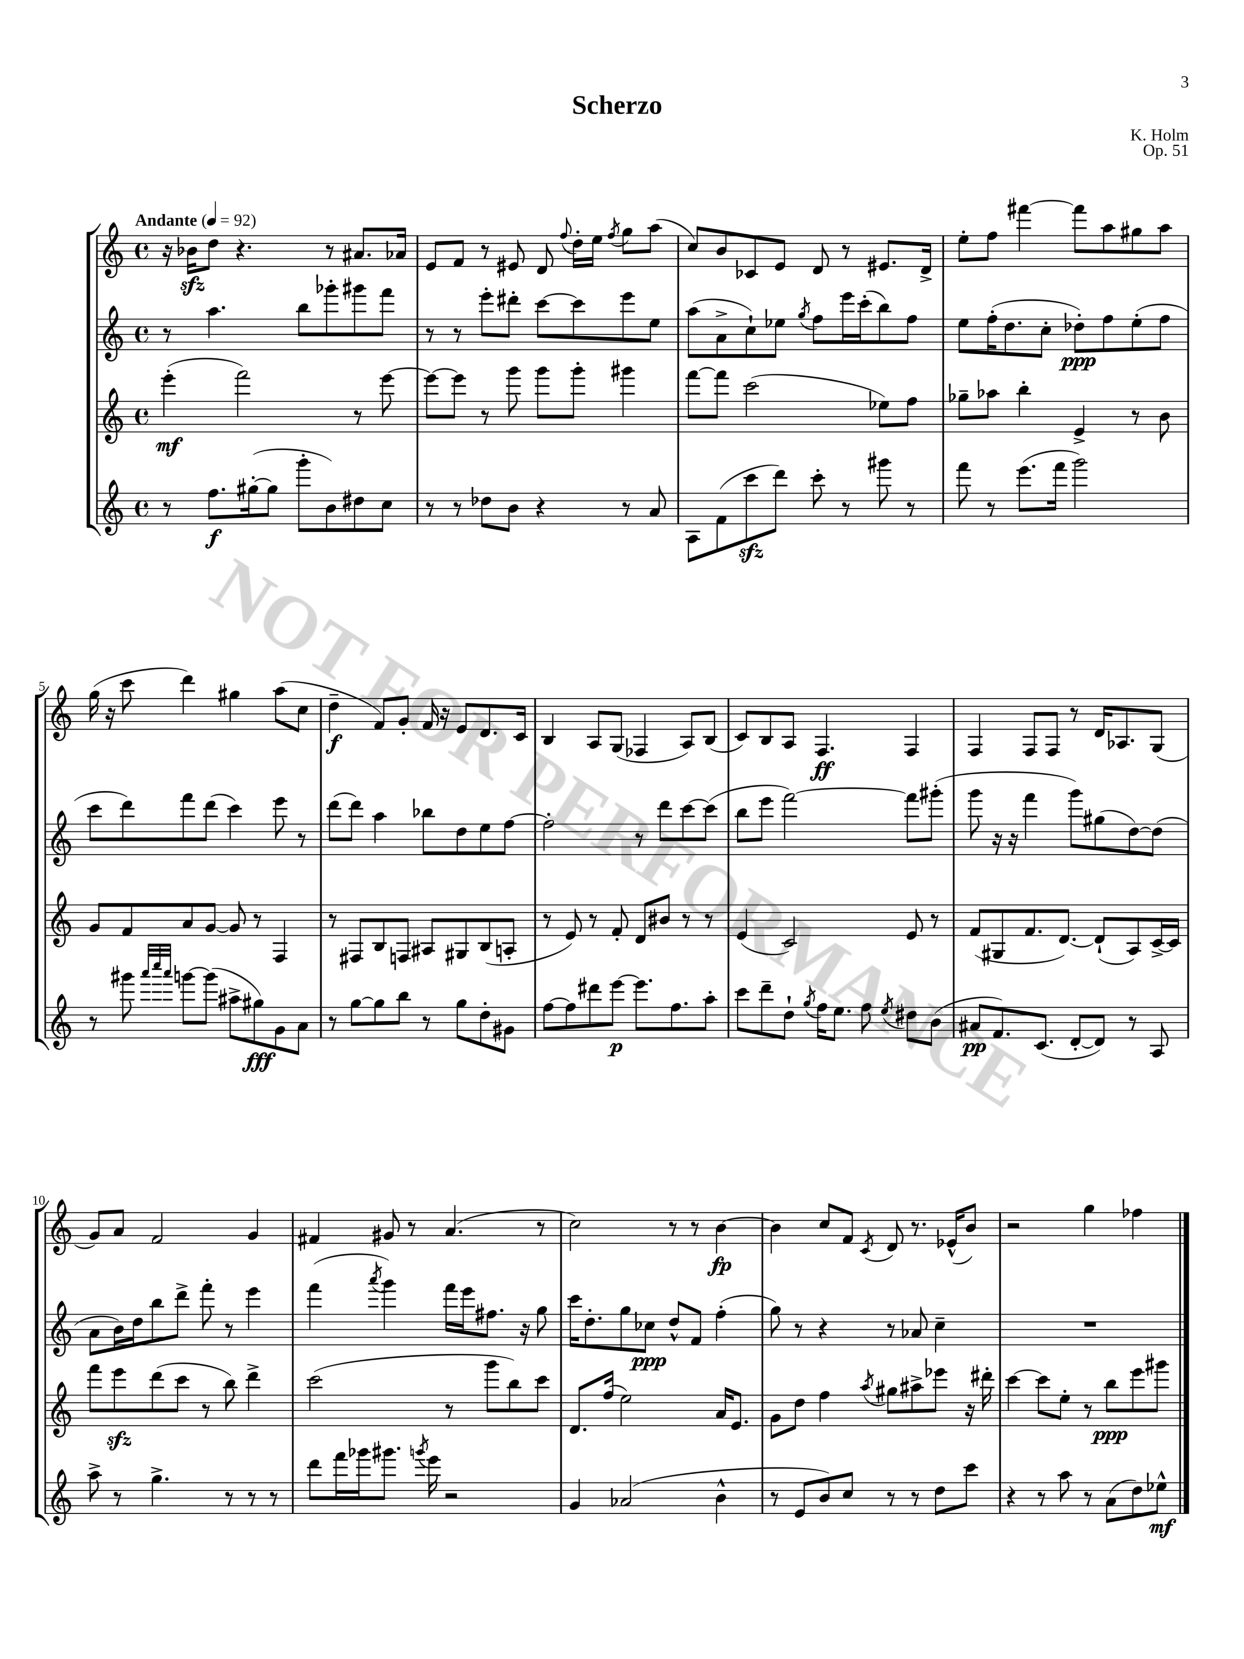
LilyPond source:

\header { title = "Scherzo" composer = "K. Holm" opus = "Op. 51" }
<<
\new StaffGroup <<
\new Staff = "s0" {
    \clef treble \key c \major \defaultTimeSignature \time 4/4 \tempo "Andante" 4 = 92
    \autoBeamOff r16 bes'16[\sfz d''8] r4. r8 ais'8.[ aes'16] |
    e'8[ f'8] r8 eis'8 d'8 \appoggiatura { f''8 } d''16[-. e''16] \acciaccatura { f''8 } g''8[ a''8]( |
    c''8[) b'8 ces'8 e'8] d'8 r8 eis'8.[ d'16]-> |
    e''8[-. f''8] fis'''4~ fis'''8[ a''8 gis''8 a''8] |
    g''16( r16 c'''8 d'''4) gis''4 a''8[( c''8] |
    d''4--\f f'8[) g'8]-. f'16 r16 e'8[ d'8. c'16] |
    b4 a8[ g8]( fes4 a8[) b8]( |
    c'8[) b8 a8] f4.\ff f4 |
    f4 f8[ f8] r8 d'16[ aes8. g8]( |
    g'8[) a'8] f'2 g'4 |
    fis'4 gis'8 r8 a'4.( r8 |
    c''2) r8 r8 b'4~\fp |
    b'4 c''8[ f'8] \acciaccatura { c'8 } d'8 r8. ees'16[-^( b'8]) |
    r2 g''4 fes''4 \bar "|." |
}
\new Staff = "s1" {
    \clef treble \key c \major \defaultTimeSignature \time 4/4
    \autoBeamOff r8 a''4. b''8[ ges'''8-. gis'''8 f'''8] |
    r8 r8 e'''8[-. dis'''8]-. c'''8[~ c'''8 e'''8 e''8] |
    a''8[( a'8-> c''8-!) ees''8] \acciaccatura { g''8 } f''8[ e'''16 c'''16-.( b''8) f''8] |
    e''8[ f''16-.( d''8. c''8]-. des''8[-.\ppp) f''8 e''8-.( f''8] |
    c'''8[ d'''8) f'''8 d'''8]( c'''4) e'''8 r8 |
    d'''8[( d'''8]) a''4 bes''8[ d''8 e''8 f''8]~ |
    f''2-. r8 d'''8[ c'''8~ c'''8]( |
    b''8[ e'''8] f'''2~) f'''8[ gis'''8]-.( |
    g'''8 r16 r16 f'''4 g'''8[) gis''8( d''8~) d''8]( |
    a'8[ b'16) d''16 b''8 d'''8]-> f'''8-. r8 e'''4 |
    f'''4( \acciaccatura { a'''8 } g'''4) f'''16[ e'''16 fis''8.] r16 g''8 |
    c'''16[ d''8.-. g''8 ces''8]\ppp d''8[-^ f'8] f''4-.( |
    g''8) r8 r4 r8 aes'8 c''4-- |
    R1 \bar "|." |
}
\new Staff = "s2" {
    \clef treble \key c \major \defaultTimeSignature \time 4/4
    \autoBeamOff e'''4-.\mf( f'''2) r8 e'''8~ |
    e'''8[~ e'''8] r8 g'''8 g'''8[ g'''8]-. gis'''4 |
    f'''8[~ f'''8] c'''2( ees''8[) f''8] |
    ges''8[-- aes''8] b''4-. e'4-> r8 b'8 |
    g'8[ f'8 a'8 g'8]~ g'8 r8 f4 |
    r8 fis8[ b8 f8] ais8[ gis8 b8( a8]-. |
    r8 e'8) r8 f'8-. d'8[ bis'8] r8 r8 |
    e'4( c'2) e'8 r8 |
    f'8[( gis8 f'8. d'8.]~) d'8[-!( a8) c'16~-> c'16] |
    f'''8[ e'''8\sfz d'''8( c'''8] r8 b''8) d'''4-> |
    c'''2( r8 g'''8[ b''8) c'''8] |
    d'8.[ f''16]( e''2) a'16[ e'8.] |
    g'8[ d''8] f''4 \acciaccatura { a''8 } gis''8[ ais''8-> ees'''8] r16 dis'''16-. |
    c'''4~ c'''8[ e''8]-. r8 b''8[\ppp e'''8 gis'''8] \bar "|." |
}
\new Staff = "s3" {
    \clef treble \key c \major \defaultTimeSignature \time 4/4
    \autoBeamOff r8 f''8.[\f gis''16~-.( gis''8] g'''8[-. b'8) dis''8 c''8] |
    r8 r8 des''8[ b'8] r4 r8 a'8 |
    a8[ f'8( c'''8\sfz d'''8]) c'''8-. r8 gis'''8 r8 |
    f'''8 r8 e'''8.[( f'''16] g'''2) |
    r8 gis'''8 \grace { a'''32[ c''''32 a'''32] } g'''8[~ g'''8]( ais''8[-> gis''8\fff) g'8 a'8] |
    r8 g''8[~ g''8 b''8] r8 g''8[ d''8-. gis'8] |
    f''8[~ f''8 dis'''8 e'''8]~\p e'''8.[ f''8. a''8]-. |
    c'''8[ d'''8-- d''8]-! \acciaccatura { g''8 } f''16[ e''8.] f''8 \acciaccatura { e''8 } dis''8[ b'8]( |
    ais'8[\pp f'8.) c'8.]( d'8[~-. d'8]) r8 a8 |
    a''8-> r8 g''4.-> r8 r8 r8 |
    d'''8[ f'''16 ges'''16 gis'''8.] \acciaccatura { g'''8 } e'''16 r2 |
    g'4 aes'2( b'4-^ |
    r8 e'8[ b'8) c''8] r8 r8 d''8[ c'''8] |
    r4 r8 a''8 r8 a'8[( d''8) ees''8]-^\mf \bar "|." |
}
>>
>>
